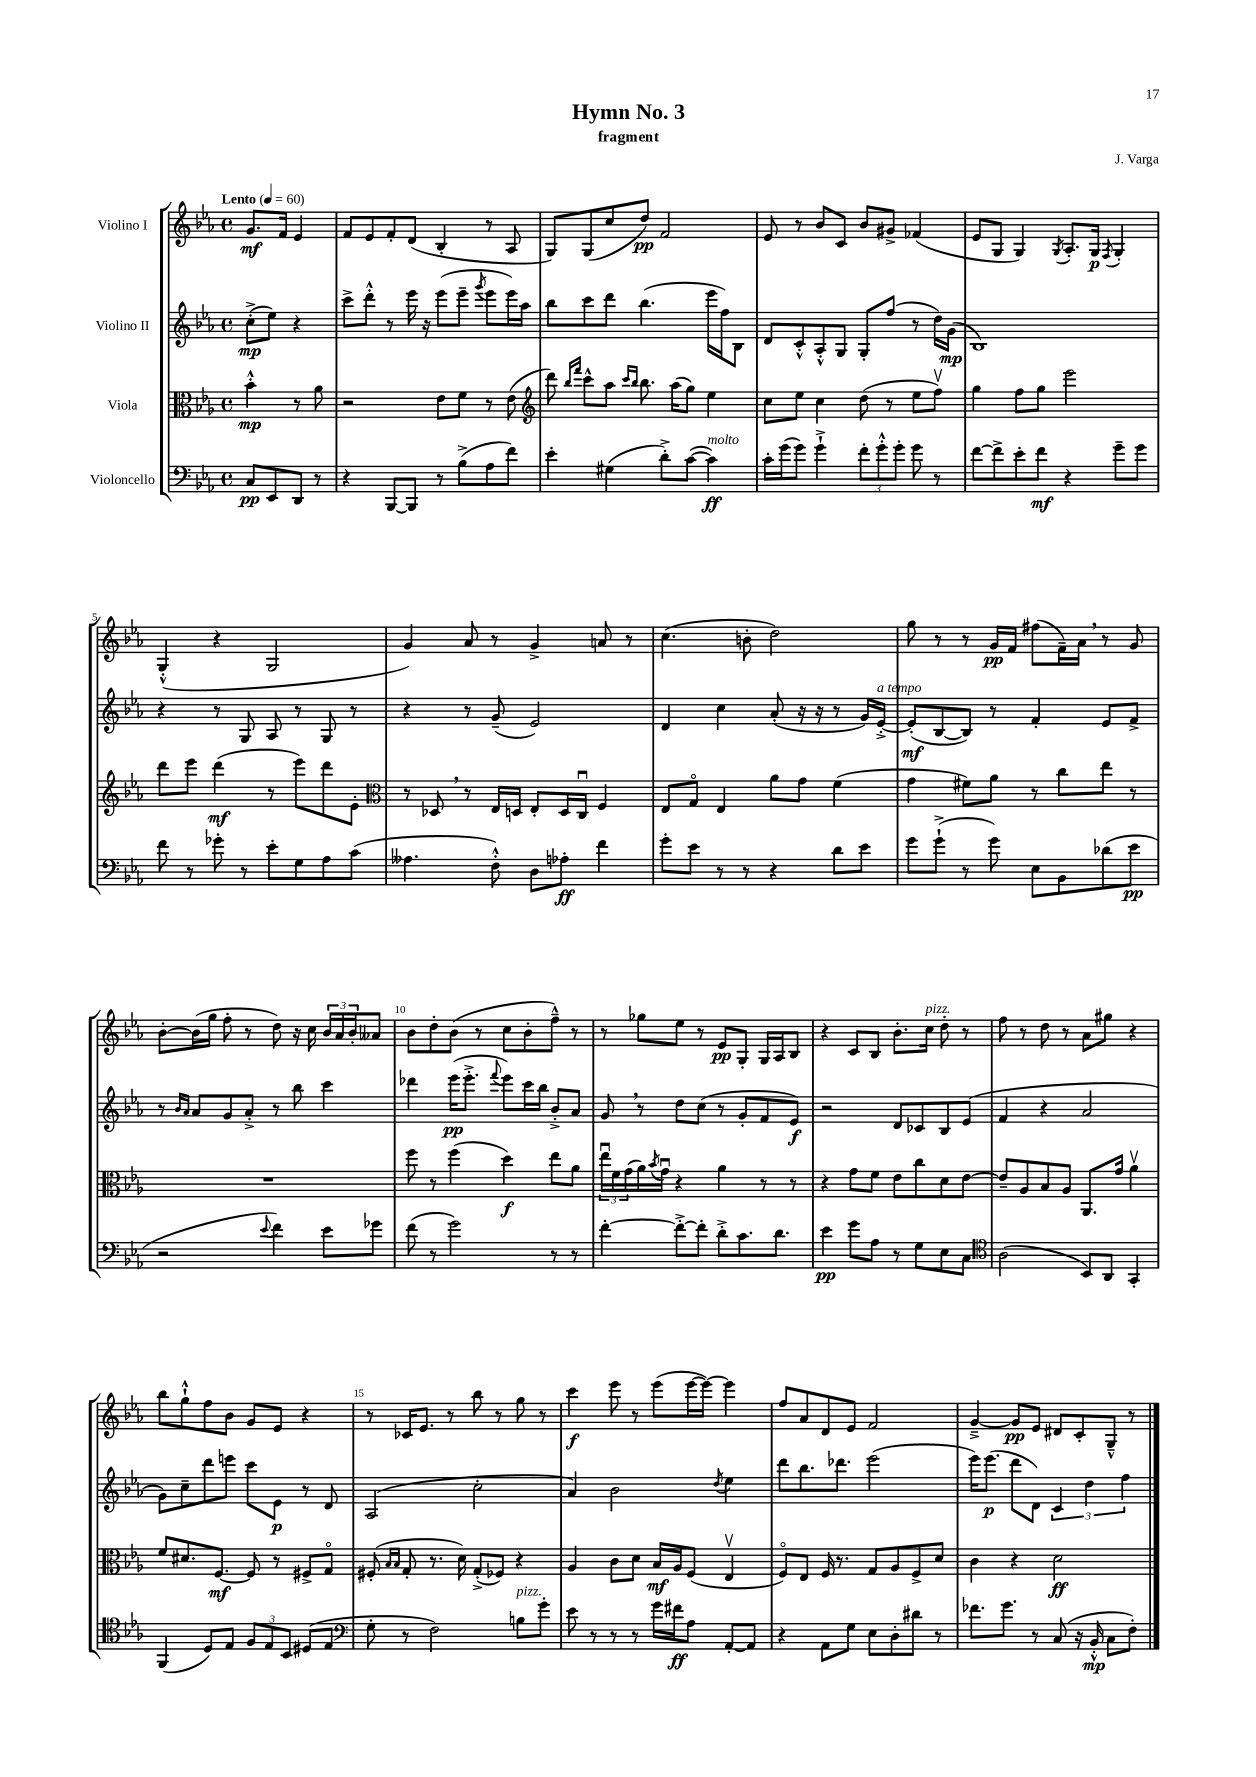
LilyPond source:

\header { title = "Hymn No. 3" composer = "J. Varga" subtitle = "fragment" }
<<
\new StaffGroup <<
\new Staff = "s0" \with { instrumentName = "Violino I" } {
    \clef treble \key ees \major \defaultTimeSignature \time 4/4 \partial 2 \tempo "Lento" 4 = 60
    g'8.\mf f'16 ees'4 |
    f'8 ees'8 f'8-. d'8( bes4-. r8 aes8 |
    g8) g8( c''8 d''8\pp) f'2 |
    ees'8 r8 bes'8 c'8 bes'8 gis'8-> fes'4( |
    ees'8 g8 g4) \acciaccatura { g8 } aes8.-. g16\p \acciaccatura { f8 } g4-. |
    g4-.-^( r4 g2 |
    g'4) aes'8 r8 g'4-> a'8 r8 |
    c''4.( b'8-. d''2) |
    g''8 r8 r8 g'16\pp f'16 fis''8( f'16--) aes'16 \breathe r8 g'8 |
    bes'8~-. bes'16( g''16 f''8-. r8 d''8) r16 c''16 \tuplet 3/2 { bes'16 aes'16 bes'16-. } aeses'8 |
    bes'8 d''8-. bes'8( r8 c''8 bes'8-. f''8---^) r8 |
    r8 ges''8 ees''8 r8 ees'8\pp g8-. g16 aes16 bes8 |
    r4 c'8 bes8 bes'8.-. c''16^\markup { \italic "pizz." } d''8-. r8 |
    f''8 r8 d''8 r8 aes'8 gis''8 r4 |
    bes''8 g''8-!-^ f''8 bes'8 g'8 ees'8 r4 |
    r8 ces'16 ees'8. r8 bes''8 r8 g''8 r8 |
    c'''4\f ees'''8 r8 ees'''8( ees'''16~ ees'''16~) ees'''4 |
    f''8 aes'8 d'8 ees'8 f'2 |
    g'4~---> g'8\pp ees'8 dis'8 c'8-. g8---^ r8 \bar "|." |
}
\new Staff = "s1" \with { instrumentName = "Violino II" } {
    \clef treble \key ees \major \defaultTimeSignature \time 4/4 \partial 2
    c''8-.->\mp( ees''8) r4 |
    c'''8-> d'''8-.-^ r8 ees'''16 r16 ees'''8( ees'''8-- \acciaccatura { g'''8 } ees'''8 ees'''16) aes''16 |
    bes''8 c'''8 d'''8 bes''4.( ees'''16 f''16) bes8 |
    d'8 c'8-.-^ aes8-.-^ g8 g8-. f''8( r8 d''16) g'16\mp( |
    bes1) |
    r4 r8 g8 aes8 r8 g8 r8 |
    r4 r8 g'8--( ees'2) |
    d'4 c''4 aes'8-.( r16 r16 r8 g'16) ees'16~-.->^\markup { \italic "a tempo" } |
    ees'8-.\mf( bes8~ bes8) r8 f'4-. ees'8 f'8-> |
    r8 \grace { bes'16 aes'16 } aes'8 g'8 aes'8-.-> r8 bes''8 c'''4 |
    des'''4 ees'''16\pp( ees'''8.-.-> \appoggiatura { f'''8 } ees'''8) c'''16 bes''16 bes'8-.-> aes'8 |
    g'8 \breathe r8 d''8 c''8( r8 g'8-. f'8 ees'8\f) |
    r2 d'8 ces'8 bes8 ees'8( |
    f'4 r4 aes'2 |
    g'8) c''8-- d'''8 e'''8 c'''8 ees'8\p r8 d'8 |
    aes2( c''2-. |
    aes'4) bes'2 \acciaccatura { d''8 } ees''4 |
    d'''8 bes''8. des'''8. ees'''2( |
    ees'''16) ees'''8.\p( d'''8 d'8) \tuplet 3/2 { c'4 d''4 f''4 } \bar "|." |
}
\new Staff = "s2" \with { instrumentName = "Viola" } {
    \clef alto \key ees \major \defaultTimeSignature \time 4/4 \partial 2
    bes'4-.-^\mp r8 aes'8 |
    r2 ees'8 f'8 r8 ees'8( |
    \clef treble d'''8) \grace { bes''16 f'''16 } c'''8-^ aes''8 \grace { c'''16 bes''16 } bes''8. aes''16( g''8) ees''4 |
    c''8 ees''8 c''4 d''8( r8 ees''8 f''8\upbow) |
    g''4 f''8 g''8 ees'''2 |
    d'''8 ees'''8 d'''4\mf( r8 ees'''8) d'''8 ees'8-. |
    \clef alto r8 des8 \breathe r8 ees16 d16 ees8-. d16 c16\downbow f4 |
    ees8 g8\flageolet ees4 aes'8 g'8 f'4( |
    g'4 fis'8) aes'8 r8 c''8 ees''8 r8 |
    R1 |
    f''8 r8 f''4( d''4\f) ees''8 aes'8 |
    \tuplet 3/2 { ees''16\downbow f'16 g'16( } aes'16) \acciaccatura { bes'8 } g'16\downbow r4 aes'4 r8 r8 |
    r4 g'8 f'8 ees'8 c''8 d'8 ees'8~ |
    ees'8-- aes8 bes8 aes8 aes,8. g'16 aes'4\upbow |
    f'8 dis'8. f8.~\mf f8 r8 fis8-> g8\flageolet |
    fis8-.( \grace { bes16 bes16 } g8-. r8. d'16) g8-.->( fes8) r4 |
    aes4 c'8 d'8 bes16\mf aes16 f8( ees4\upbow |
    f8\flageolet) ees8 f16 r8. g8 aes8 f8-> d'8 |
    c'4 r4 d'2\ff \bar "|." |
}
\new Staff = "s3" \with { instrumentName = "Violoncello" } {
    \clef bass \key ees \major \defaultTimeSignature \time 4/4 \partial 2
    c8\pp ees,8 d,8 r8 |
    r4 bes,,8~ bes,,8 r8 bes8->( aes8 f'8) |
    ees'4-. gis4( d'8-.->) c'8~( c'4\ff^\markup { \italic "molto" }) |
    c'16-. g'16( g'8) g'4-!-> \tuplet 3/2 { f'8-. g'8-.-^ g'8-. } g'8 r8 |
    f'8~ f'8-> ees'8-. f'8\mf r4 g'8-- g'8 |
    f'8 r8 ges'8-. r8 ees'8-. g8 aes8 c'8( |
    aeses4. f8-.-^) d8 aes8-.\ff f'4 |
    g'8-. ees'8 r8 r8 r4 d'8 ees'8 |
    g'8 g'8-!->( r8 g'8) ees8 bes,8 des'8( ees'8\pp |
    r2 \appoggiatura { ees'8 } f'4) ees'8 ges'8 |
    f'8( r8 g'2) r8 r8 |
    f'4~-. f'8~-.-> f'8-. d'8-.-> c'8. d'8. |
    ees'4\pp g'8 aes8 r8 g8 ees8 c8 |
    \clef tenor aes2( bes,8) aes,8 g,4-. |
    f,4( d8) ees8 \tuplet 3/2 { f8 ees8 bes,8 } dis8( ees8 |
    \clef bass g8-. r8 f2) b8^\markup { \italic "pizz." } g'8-. |
    ees'8 r8 r8 r8 g'16 fis'16\ff aes8 aes,8~-. aes,8 |
    r4 aes,8 g8 ees8 d8-. dis'8 r8 |
    fes'8. g'8. r8 c8( r16 bes,16-.-^\mp c8 f8-.) \bar "|." |
}
>>
>>
\layout { \context { \Score \override BarNumber.break-visibility = ##(#f #t #t) barNumberVisibility = #(every-nth-bar-number-visible 5) } }
